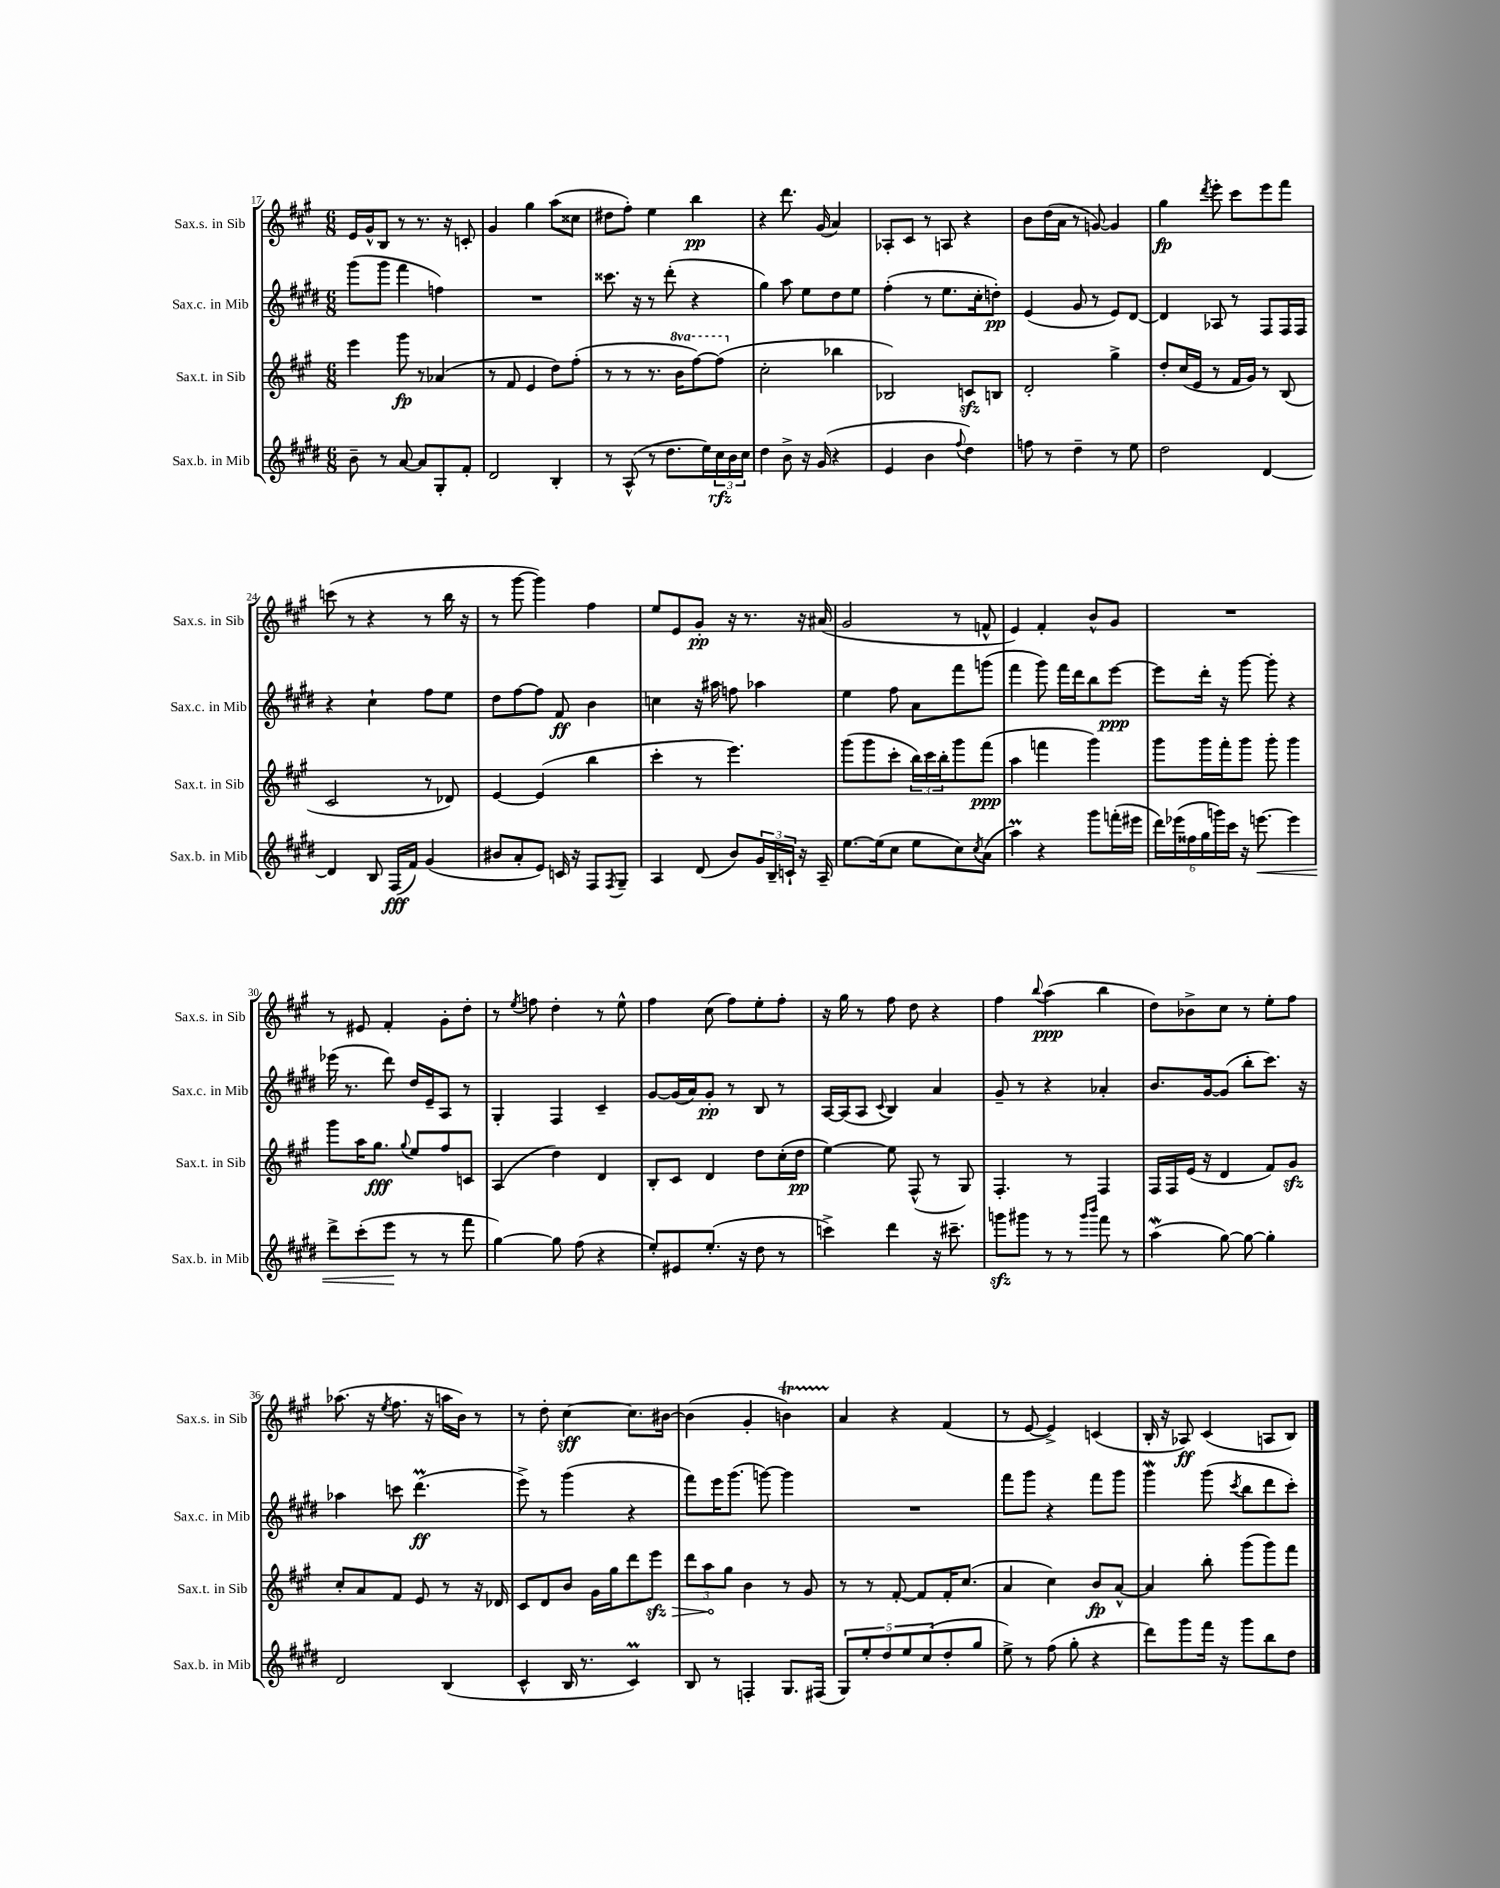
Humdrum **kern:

**kern	**kern	**kern	**kern
*staff4	*staff3	*staff2	*staff1
*clefG2	*clefG2	*clefG2	*clefG2
*k[f#c#g#d#]	*k[f#c#g#]	*k[f#c#g#d#]	*k[f#c#g#]
*M6/8	*M6/8	*M6/8	*M6/8
8b~	4eee	(8ggg#	16e
.	.	.	16g#^^
8r	.	8ggg#	8B
[8a	8ggg#	4fff#	8r
8a]	8r	.	8.r
8G#'	(4a-	4ff)	.
.	.	.	16r
8f#'	.	.	8c'
=	=	=	=
2d#	8r	2.r	4g#
.	8f#	.	.
.	4e	.	4gg#
4B'	8dd)	.	(8aa
.	(8ff#'	.	8cc##
=	=	=	=
8r	8r	8.ccc##	8dd#
(8A^^	8r	.	8ff#')
.	.	16r	.
8r	8.r	8r	4ee
8.dd#	.	(8ddd#'	.
.	16bb	.	.
.	[8fff#)	4r	4bb
16ee)	.	.	.
24cc#	(8fff#]	.	.
24b	.	.	.
24cc#	.	.	.
=	=	=	=
4dd#	2cc#'	4gg#)	4r
8b^	.	8aa	8.ddd
16r	.	8ee	.
(16g#	.	.	(16g#
4r	4bb-	8dd#	4a)
.	.	8ee	.
=	=	=	=
4e	2B-)	(4ff#'	8A-'
.	.	.	8c#
4b	.	8r	8r
.	.	8.ee	8A
8qqff#	.	.	.
4dd#)	8c	.	4r
.	.	16cc#'	.
.	8B	8dd')	.
=	=	=	=
8ff	2d'	(4e	8b
8r	.	.	(16dd
.	.	.	16a
4dd#~	.	8g#	8r
.	.	8r	[8g)
8r	4gg#^	8e)	4g]
8ee	.	[8d#	.
=	=	=	=
2dd#	8dd'	4d#]	4gg#
.	(16cc#	.	.
.	16e	.	.
.	.	.	8qddd
.	8r	8A-	8eee'
.	16f#	8r	8ccc#
.	16g#)	.	.
[4d#	8r	8F#	8eee
.	(8B	16F#	8fff#
.	.	16F#	.
=	=	=	=
4d#]	2c#	4r	(8ccc
.	.	.	8r
8B	.	4cc#`	4r
(16F#	.	.	.
16f#)	.	.	.
(4g#	8r	8ff#	8r
.	8d-)	8ee	16bb
.	.	.	16r
=	=	=	=
8b#	[4e	8dd#	8r
8a'	.	[8ff#	[8ggg#
8e)	(4e]	8ff#]	4ggg#])
16c	.	8f#	.
16r	.	.	.
8F#	4bb	4b	4ff#
8qF#	.	.	.
8G#~	.	.	.
=	=	=	=
4A	4ccc#'	4cc	8ee
.	.	.	8e
(8d#	8r	16r	8g#'
.	.	16aa#	.
8b)	4.eee)	8ff	16r
.	.	.	8.r
24g#	.	4aa-	.
24B~	.	.	.
24c`	.	.	.
16r	.	.	16r
16A~	.	.	(16a#
=	=	=	=
[8.ee	(8ggg#	4ee	2g#
.	8ggg#	.	.
(16ee]	.	.	.
8cc#	8ccc#'	8ff#	.
8ee	24bb)	8a	.
.	24ccc#	.	.
.	24bb'	.	.
8cc#)	8ggg#	8fff#	8r
8qcc#	.	.	.
(8a	(8fff#	(8ggg	8f^^
=	=	=	=
4aa)	4aa	4fff#	4e)
4r	4fff	8ggg#)	4f#'
.	.	16fff#	.
.	.	16ddd#	.
8ggg#	4ggg#)	8bb	8b^^
(16fff'	.	[8eee	8g#
16eee#	.	.	.
=	=	=	=
24ddd#)	8ggg#	8eee]	2.r
(24eee-	.	.	.
24ff##	.	.	.
24gg#	16ggg#	16ddd#'	.
24ggg)	.	.	.
.	16fff#'	16r	.
24ccc#	.	.	.
16r	8ggg#	[8ggg#	.
[8.eee	.	.	.
.	8ggg#'	8ggg#']	.
4eee]	4ggg#	4r	.
=	=	=	=
8ddd#^	8ggg#	(16eee-	8r
.	.	8.r	.
(8ccc#'	16aa	.	8e#
.	8.gg#	.	.
8eee	.	8ddd#)	4f#'
.	8qqgg#	.	.
8r	8ee	16dd#	.
.	.	16e~	.
8r	8ff#	8A	8g#'
8fff#	8c	8r	8dd'
=	=	=	=
[4gg#)	(4A	4G#'	8r
.	.	.	8qee
.	.	.	8ff
8gg#]	4dd)	4F#	4dd'
(8ff#	.	.	.
4r	4d	4c#~	8r
.	.	.	8ee^^
=	=	=	=
8ee')	8B'	[8g#	4ff#
8e#	8c#	(16g#]	.
.	.	16a)	.
(8.ee'	4d	8g#'	(8cc#
.	.	8r	8ff#)
16r	.	.	.
8dd#	8dd	8B	8ee'
8r	(16cc#'	8r	8ff#'
.	16dd	.	.
=	=	=	=
4ccc^)	[4ee)	[16A	16r
.	.	(16A]	16gg#
.	.	8A	8r
.	.	8qqc#	.
4ddd#	8ee]	4B)	8ff#
.	(8F#^^	.	8dd
16r	8r	4a	4r
8.ccc#~	.	.	.
.	8G#)	.	.
=	=	=	=
8ggg	4.F#'	8g#~	4ff#
8ggg#	.	8r	.
.	.	.	8qqbb
8r	.	4r	(4aa
8r	8r	.	.
16qqggg#	.	.	.
16qqbbb	.	.	.
8fff#	4F#	4a-'	4bb
8r	.	.	.
=	=	=	=
(4aa	16F#	8.b	8dd)
.	16F#	.	.
.	(16e	.	8b-^
.	16r	[16g#	.
[8gg#)	4d	(8g#]	8cc#
8gg#_	.	8bb'	8r
4gg#']	8f#)	8.ccc#)	8ee'
.	8g#	.	8ff#
.	.	16r	.
=	=	=	=
2d#	8cc#'	4aa-	(8.aa-
.	8a	.	.
.	.	.	16r
.	.	.	8qee
.	8f#	8ccc	8.ff#
.	8e	(4.ddd#	.
.	.	.	16r
(4B	8r	.	16aa
.	.	.	16b)
.	16r	.	8r
.	16d-	.	.
=	=	=	=
4c#^^	8c#	8eee^)	8r
.	8d	8r	8dd'
16B	8b	(4ggg#	[4cc#
8.r	.	.	.
.	16g#	.	.
.	16gg#	.	.
4c#)	8ddd	4r	8.cc#]
.	8eee	.	.
.	.	.	[16b#
=	=	=	=
8B	12ddd	8fff#)	(4b#]
.	12aa	.	.
8r	.	16eee	.
.	12gg#	.	.
.	.	(8.ggg#	.
4F'	4b	.	4g#'
.	.	[8ggg)	.
8.G#	8r	4ggg]	4b)
.	8g#	.	.
(16F#	.	.	.
=	=	=	=
10G#)	8r	2.r	4a
10ee'	.	.	.
.	8r	.	.
10dd#	.	.	.
.	[8f#'	.	4r
10ee	.	.	.
.	8f#]	.	.
(10cc#	.	.	.
8dd#'	16f#'	.	(4f#
.	(8.cc#	.	.
8gg#	.	.	.
=	=	=	=
8ee^)	4a	8fff#	8r
8r	.	8ggg#	[8e
(8ff#	4cc#)	4r	4e^])
8gg#'	.	.	.
4r	8b	8fff#	(4c
.	[8a^^	8ggg#	.
=	=	=	=
8ddd#)	4a]	4ggg#	16B'
.	.	.	16r
8ggg#	.	.	8A-)
16fff#	8bb'	(8ggg#	(4c#
16r	.	.	.
.	.	8qccc#	.
8ggg#	(8ggg#	8bb	.
8bb	8ggg#)	8ddd#	8A
8dd#	8fff#	8ccc#')	8B)
==	==	==	==
*-	*-	*-	*-
